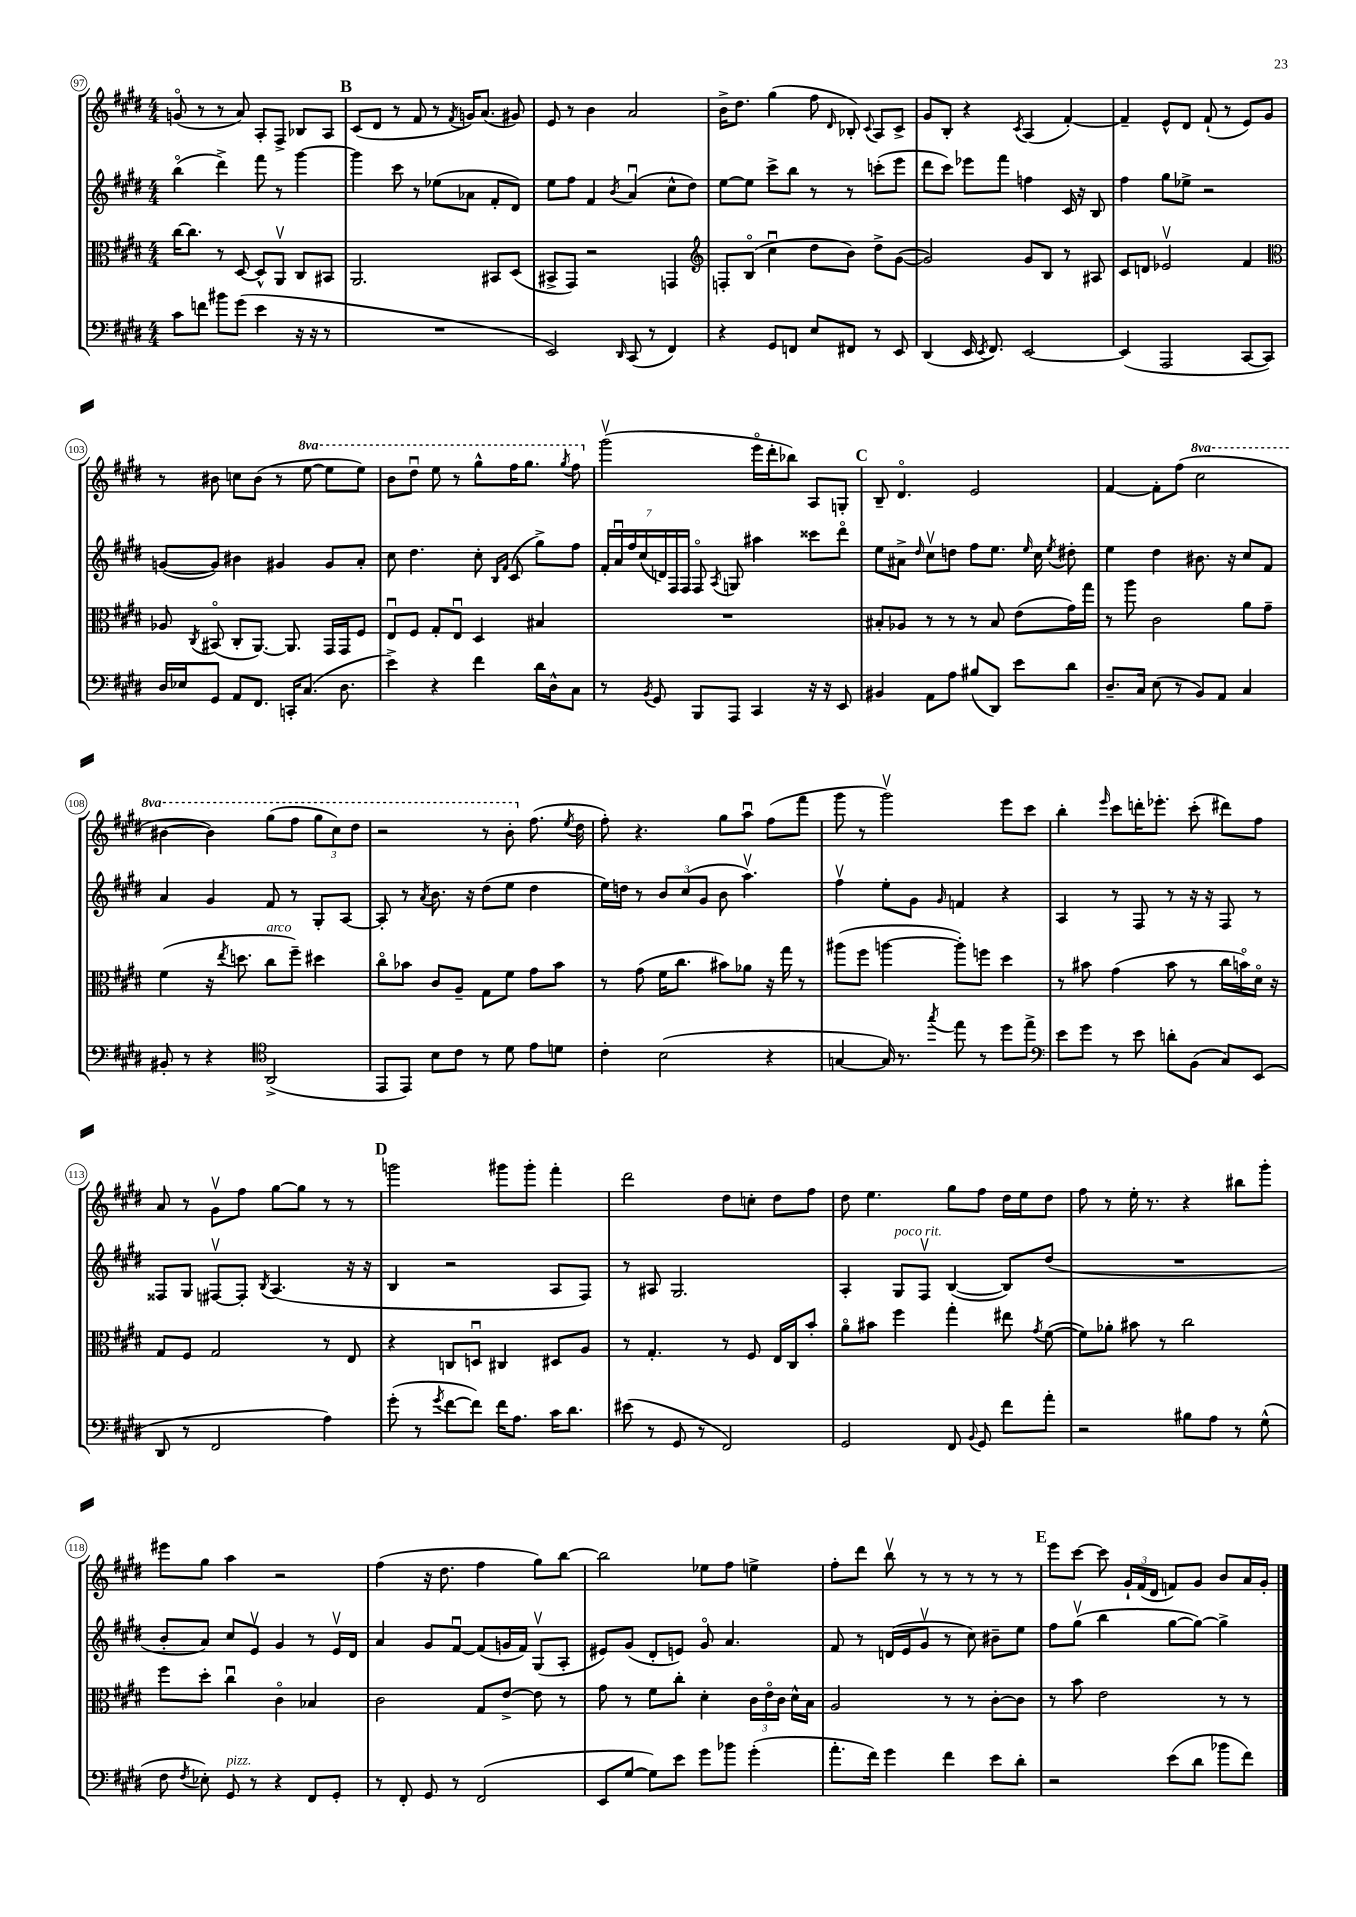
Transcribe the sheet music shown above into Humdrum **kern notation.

**kern	**kern	**kern	**kern
*staff4	*staff3	*staff2	*staff1
*clefF4	*clefC3	*clefG2	*clefG2
*k[f#c#g#d#]	*k[f#c#g#d#]	*k[f#c#g#d#]	*k[f#c#g#d#]
*M4/4	*M4/4	*M4/4	*M4/4
8c#	[16cc#	(4bbo	(8go
.	8.cc#]	.	.
8f	.	.	8r
8b#	8r	4ddd#^)	8r
(8g#	[8D#	.	8a)
4e	8D#^^]	8fff#	8A'
.	8AAv	8r	8F#^
16r	8C#	[4ggg#	8B-
16r	.	.	.
8r	8BB#	.	8A
=	=	=	=
1r	2.AA	4ggg#]	(8c#
.	.	.	8d#
.	.	8ccc#	8r
.	.	8r	8f#
.	.	(8ee-	8r
.	.	.	8qf#
.	.	8a-	16g)
.	.	.	(8.a
.	8BB#	8f#'	.
.	(8D#	8d#)	8g#)
=	=	=	=
2EE)	8BB#^	8ee	8e
.	8GG#)	8ff#	8r
.	2r	4f#	4b
16qqDD#	.	8qb	.
(8CC#	.	(4au	2a
8r	.	.	.
4FF#)	4GG	8cc#^^	.
.	.	8dd#)	.
=	=	=	=
*	*clefG2	*	*
4r	8F'	[8ee	16b^
.	.	.	8.dd#
.	(8Bo	8ee]	.
8GG#	4cc#u	8ccc#^	(4gg#
8FF	.	8bb	.
8E	8dd#	8r	8ff#
.	.	.	16qqd#
8FF#	8b)	8r	8B-')
.	.	.	8qqc#
8r	8dd#^	(8ccc'	8A
8EE	([8g#	8eee	8c#^
=	=	=	=
(4DD#	2g#])	8ddd#	8g#
.	.	8ccc#)	8B'
16EE	.	8eee-	4r
8qEE	.	.	.
8.FF#)	.	.	.
.	.	8fff#	.
.	.	.	8qc#
[2EE	8g#	4ff	(4A
.	8B	.	.
.	8r	16c#	[4f#')
.	.	16r	.
.	8A#	8B	.
=	=	=	=
(4EE]	8c#	4ff#	4f#~]
.	8d	.	.
2AAA	2e-v	8gg#	8e^^
.	.	8ee-^	8d#
.	.	2r	(8f#`
.	.	.	8r
[8CC#	4f#	.	8e)
8CC#])	.	.	8g#
=	=	=	=
*	*clefC3	*	*
16D#	8A-	([8g	8r
16E-	.	.	.
.	8qC#	.	.
8GG#	(8BB#o	8g])	8b#
8AA	8C#'	4b#	8cc
8.FF#	[8.AA)	.	(8b#
.	.	4g#	8r
16CC'	8.AA]	.	.
(8.C#	.	.	[8eee
.	16GG#	8g#	8eee]
8.D#	16GG#	.	.
.	8F#	8a'	8eee)
=	=	=	=
4e^)	8Eu	8cc#	8bb
.	8F#	4.dd#	8ddd#u
4r	8G#'	.	8eee
.	8Eu	.	8r
4f#	4D#	8cc#'	8ggg#^^
.	.	16qqB	.
.	.	16qqf#	.
.	.	(8c#	16fff#
.	.	.	8.ggg#
16d#	4B#	8gg#^)	.
16D#^^	.	.	.
.	.	.	8qggg#
8C#	.	8ff#	8fff#
=	=	=	=
8r	1r	28f#'	(2ggg#v
.	.	28au	.
.	.	28ff#	.
.	.	(28cc#	.
8qBB	.	.	.
8GG#	.	.	.
.	.	28d)	.
.	.	28F#	.
.	.	28F#	.
8BBB	.	8F#o	.
.	.	8qA	.
8AAA	.	8G	.
4CC#	.	4aa#	16eeeo
.	.	.	16ddd#'
.	.	.	8bb-)
16r	.	8ccc##	8A
16r	.	.	.
8EE	.	8ddd#o	8G'
=	=	=	=
4BB#	8B#'	8ee	8B~
.	8A-	8a#^	4.d#o
.	.	16qqdd#	.
8AA	8r	8cc#v	.
8A	8r	8dd	.
(8B#	8r	8ff#	2e
8DD#)	8B#	8.ee	.
8e	(8e	.	.
.	.	16qqee	.
.	.	16cc#	.
.	.	8qee	.
8d#	16g#)	8dd#'	.
.	16gg#	.	.
=	=	=	=
8.D#~	8r	4ee	[4f#
.	8aa	.	.
16C#	.	.	.
(8E	2c#	4dd#	8f#']
8r	.	.	(8ff#
8BB)	.	8.b#	2ccc#
8AA	.	.	.
.	.	16r	.
4C#	8a	8cc#	.
.	8g#~	8f#	.
=	=	=	=
8BB#'	(4f#	4a	[4bb#
8r	.	.	.
4r	16r	4g#	4bb#])
.	8qee	.	.
.	8.dd	.	.
*clefC4	*	*	*
(2AA^	8cc#	8f#	(8ggg#
.	8ff#~)	8r	8fff#
.	4dd#	8G#'	12ggg#
.	.	.	12ccc#)
.	.	[8A	.
.	.	.	12ddd#
=	=	=	=
8EE	8cc#o	8A']	2r
8EE)	8b-	8r	.
.	.	8qa	.
8B	8c#	8.b	.
8c#	8A~	.	.
.	.	16r	.
8r	8G#	(8dd#	8r
8d#	8f#	8ee	8bb'
8e	8g#	4dd#	(8.ff#
8d	8b-	.	.
.	.	.	8qee
.	.	.	16dd#
=	=	=	=
4c#'	8r	16ee)	8ff#')
.	.	16dd	.
.	(8g#	8r	4.r
(2B	16f#	12b	.
.	8.cc#	.	.
.	.	(12cc#	.
.	.	12g#	.
.	8b#)	8b	8gg#
.	8a-	4.aav)	8aau
4r	16r	.	(8ff#
.	16gg#	.	.
.	8r	.	8fff#
=	=	=	=
[4G	(8aa#	4ff#v	8ggg#
.	8ff#	.	8r
16G])	[4aa	8ee'	2ggg#v)
8.r	.	.	.
.	.	8g#	.
8qgg#	.	16qqg#	.
8ee	8aa'])	4f	.
8r	8ff	.	.
8dd#	4dd#	4r	8eee
8ee^	.	.	8ccc#
=	=	=	=
*clefF4	*	*	*
8e	8r	4A	4bb'
8g#	8b#	.	.
.	.	.	16qqeee
8r	(4g#	8r	8ccc#
8e	.	8F#	16ddd'
.	.	.	8.eee-'
8d'	8b#	8r	.
(8BB	8r	16r	(8ccc#'
.	.	16r	.
8C#)	16cc#	8F#	8ddd#)
.	16bo)	.	.
(8EE	16d#o	8r	8ff#
.	16r	.	.
=	=	=	=
8DD#	8G#	8F##	8a
8r	8F#	8G#	8r
2FF#	2G#	[8F#v	8g#v
.	.	8F#']	8ff#
.	.	8qB	.
.	.	(4.A	[8gg#
.	.	.	8gg#]
4A)	8r	.	8r
.	8E	16r	8r
.	.	16r	.
=	=	=	=
(8g#'	4r	4B	2ggg
8r	.	.	.
8qg#	.	.	.
[8f#	8C	2r	.
8f#])	8Du	.	.
16f#	4C#	.	8ggg#
8.A	.	.	.
.	.	.	8ggg#'
16c#	8D#	8A	4fff#'
8.d#	.	.	.
.	8A	8F#)	.
=	=	=	=
(8e#	8r	8r	2ddd#
8r	4.G#'	8A#	.
8GG#	.	2.G#	.
8r	.	.	.
2FF#)	8r	.	8dd#
.	8F#	.	8cc'
.	16E	.	8dd#
.	16C#	.	.
.	8b'	.	8ff#
=	=	=	=
2GG#	8ao	4A'	8dd#
.	8b#	.	4.ee
.	4ff#	8G#	.
.	.	8F#v	.
8FF#	4gg#'	([4B	8gg#
8qqBB	.	.	.
8GG#	.	.	8ff#
8f#	8ee#	8B])	16dd#
.	.	.	16ee
.	8qg#	.	.
8a'	([8f#	(8dd#	8dd#
=	=	=	=
2r	8f#])	1r	8ff#
.	8a-'	.	8r
.	8b#	.	16ee'
.	.	.	8.r
.	8r	.	.
8B#	2cc#	.	4r
8A	.	.	.
8r	.	.	8bb#
(8G#^^	.	.	8ggg#'
=	=	=	=
8F#	8ff#	8b'	8eee#
8qF#	.	.	.
8E-')	8dd#'	8a)	8gg#
8GG#	4cc#u	8cc#	4aa
8r	.	8ev	.
4r	4c#o	4g#	2r
8FF#	4B-	8r	.
8GG#'	.	16ev	.
.	.	16d#	.
=	=	=	=
8r	2c#	4a	(4ff#
8FF#'	.	.	.
8GG#	.	8g#	16r
.	.	.	8.dd#
8r	.	[8f#u	.
(2FF#	8G#	(8f#]	4ff#
.	[8e^	16g	.
.	.	16f#)	.
.	8e]	(8G#v	8gg#)
.	8r	8A'	[8bb
=	=	=	=
8EE	8g#	8e#)	2bb]
[8G#	8r	(8g#	.
8G#])	8f#	8d#'	.
8e	8cc#'	8e)	.
8g#	4d#'	8g#o	8ee-
8b-	.	4.a	8ff#
(4g#'	24c#	.	4ee^
.	24eo	.	.
.	24c#	.	.
.	16d#^^	.	.
.	16B	.	.
=	=	=	=
8.a'	2A	8f#	8ff#'
.	.	8r	8ddd#
16f#)	.	.	.
4g#	.	(16d	8bbv
.	.	16e	.
.	.	8g#v	8r
4f#	8r	8r	8r
.	8r	8cc#)	8r
8e	[8c#'	8b#~	8r
8d#'	8c#]	8ee	8r
=	=	=	=
2r	8r	8ff#	8eee
.	8b	(8gg#v	[8ccc#
.	2e	4bb	8ccc#]
.	.	.	24g#`
.	.	.	(24f#
.	.	.	24d#
(8e	.	[8gg#	8f)
8d#	.	8gg#_)	8g#
8b-	8r	4gg#^]	8b
8f#)	8r	.	16a
.	.	.	16g#'
==	==	==	==
*-	*-	*-	*-
